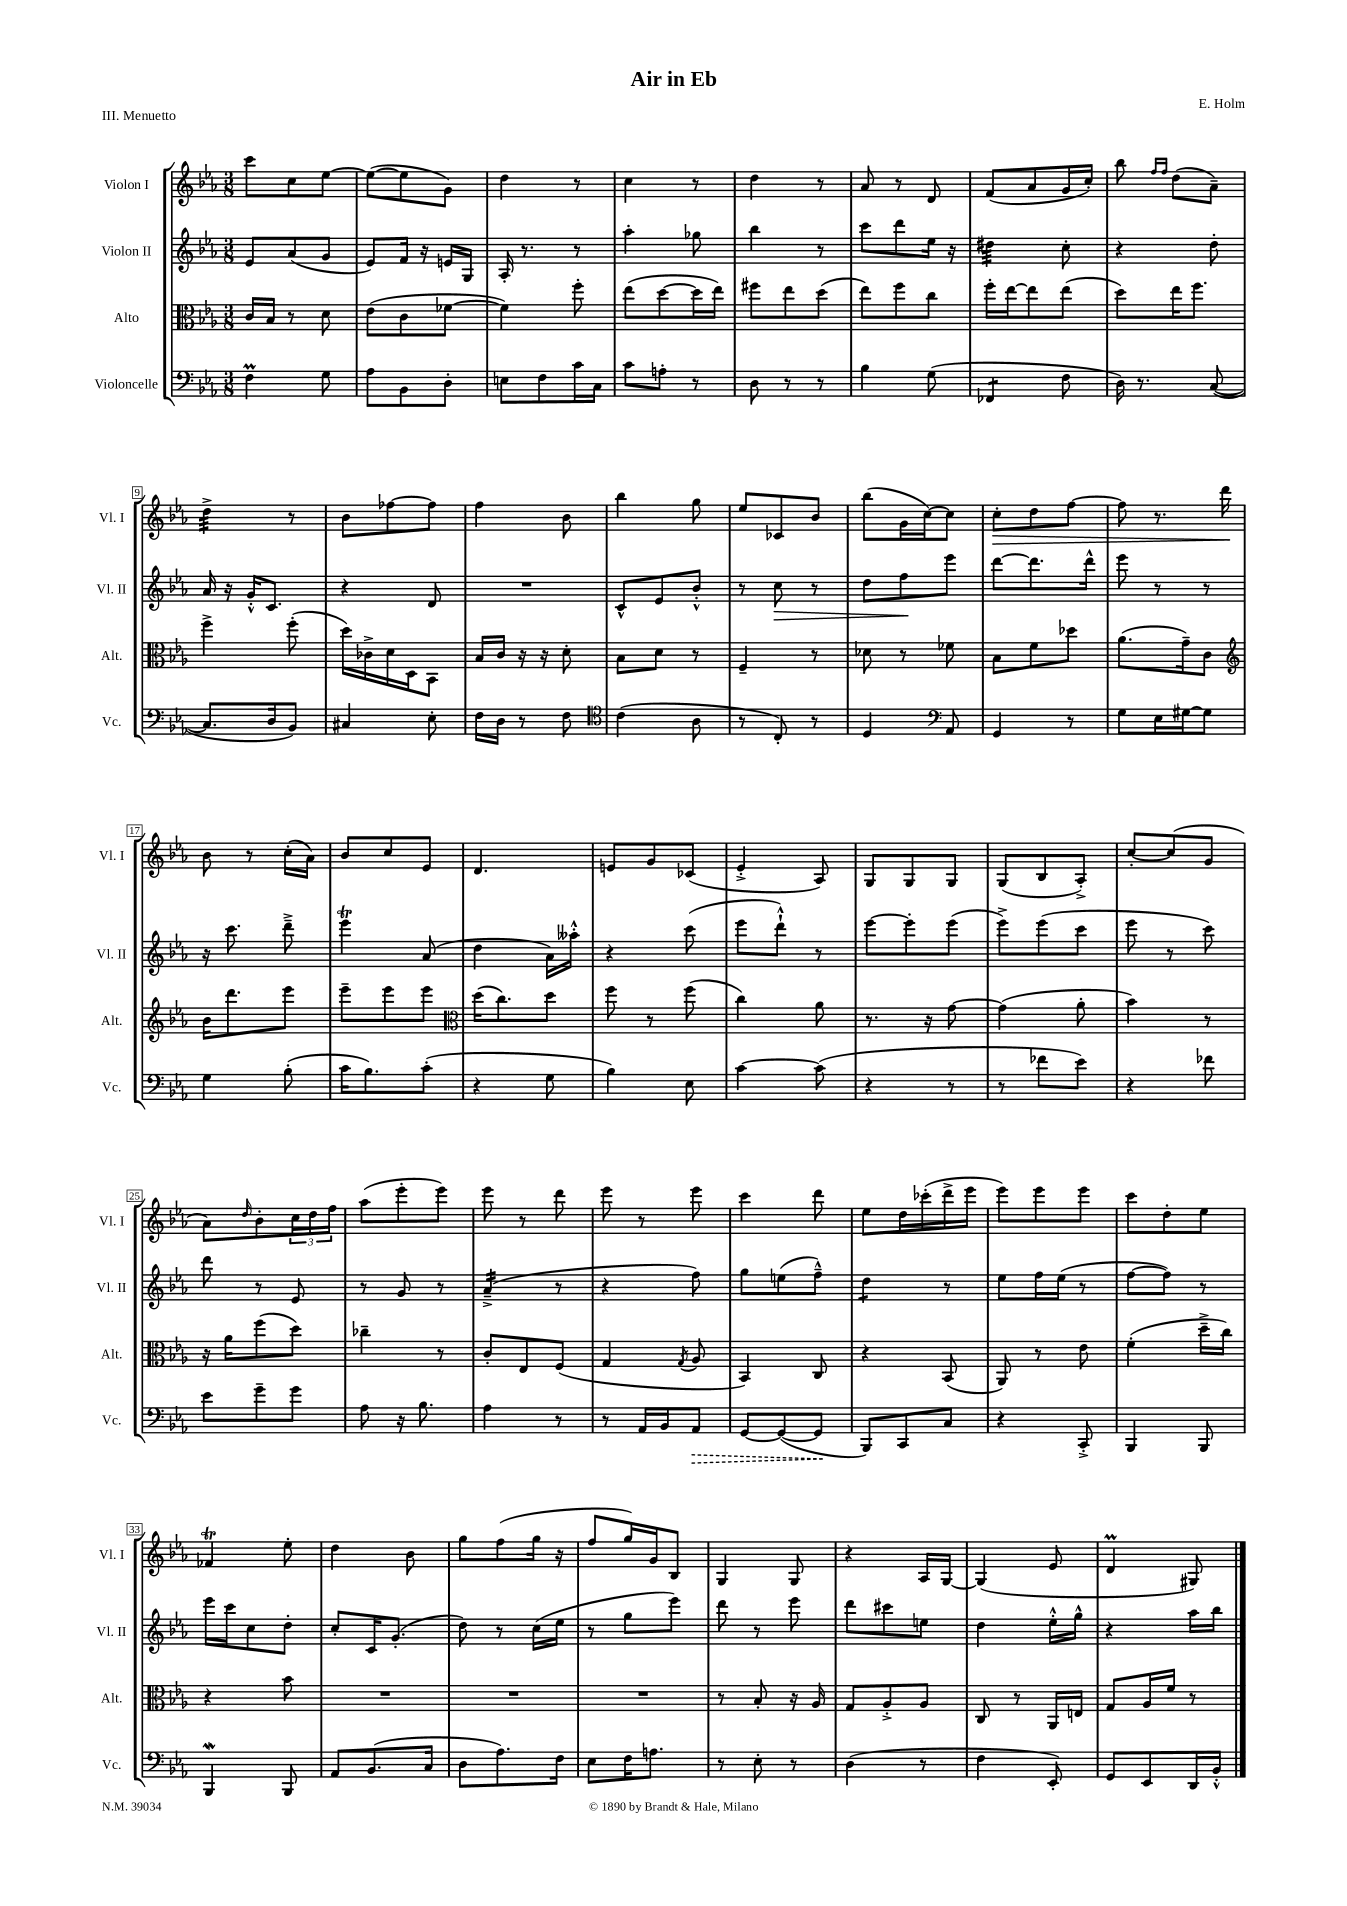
\header { title = "Air in Eb" composer = "E. Holm" piece = "III. Menuetto" }
<<
\new StaffGroup <<
\new Staff = "s0" \with { instrumentName = "Violon I" shortInstrumentName = "Vl. I" } {
    \clef treble \key ees \major \numericTimeSignature \time 3/8
    c'''8 c''8 ees''8~ |
    ees''8~( ees''8 g'8) |
    d''4 r8 |
    c''4 r8 |
    d''4 r8 |
    aes'8 r8 d'8 |
    f'8( aes'8 g'16 c''16-.) |
    bes''8 \grace { f''16 f''16 } d''8( aes'8--) |
    d''4:32-> r8 |
    bes'8 fes''8~ fes''8 |
    f''4 bes'8 |
    bes''4 g''8 |
    ees''8 ces'8 bes'8 |
    bes''8( g'16 c''16~) c''8 |
    c''8-.\> d''8 f''8~ |
    f''8 r8. d'''16\! |
    bes'8 r8 c''16-.( aes'16) |
    bes'8 c''8 ees'8 |
    d'4. |
    e'8 g'8 ces'8( |
    ees'4-.-> aes8) |
    g8 g8 g8 |
    g8( bes8 aes8-.->) |
    c''8~-. c''8( g'8 |
    aes'8) \grace { d''16 } bes'8-. \tuplet 3/2 { c''16 d''16 f''16 } |
    aes''8( ees'''8-. ees'''8) |
    ees'''8 r8 d'''8 |
    ees'''8 r8 ees'''8 |
    c'''4 d'''8 |
    ees''8 d''16 ces'''16-.( d'''16-> ees'''16 |
    ees'''8) ees'''8 ees'''8 |
    c'''8 d''8-. ees''8 |
    fes'4\trill ees''8-. |
    d''4 bes'8 |
    g''8 f''8( g''16 r16 |
    f''8 g''16) g'16 bes8 |
    g4 g8 |
    r4 aes16 g16~ |
    g4( ees'8 |
    d'4\prall gis8) \bar "|." |
}
\new Staff = "s1" \with { instrumentName = "Violon II" shortInstrumentName = "Vl. II" } {
    \clef treble \key ees \major \numericTimeSignature \time 3/8
    ees'8 aes'8( g'8 |
    ees'8) f'16 r16 e'16 g16 |
    aes16-. r8. r8 |
    aes''4-. ges''8 |
    bes''4 r8 |
    c'''8 d'''8 ees''16 r16 |
    dis''4:32 c''8-. |
    r4 d''8-. |
    aes'16 r16 g'16-.-^ c'8. |
    r4 d'8 |
    R4. |
    c'8-^ ees'8 bes'8-.-^ |
    r8 c''8\> r8 |
    d''8 f''8\! ees'''8 |
    d'''8~ d'''8. d'''16-^ |
    ees'''8 r8 r8 |
    r16 c'''8. d'''8---> |
    ees'''4\trill aes'8( |
    d''4 aes'16) aeses''16-.-^ |
    r4 c'''8( |
    ees'''8 d'''8-!-^) r8 |
    ees'''8~ ees'''8-. ees'''8( |
    ees'''8->) ees'''8( c'''8 |
    ees'''8 r8 c'''8) |
    d'''8 r8 ees'8 |
    r8 g'8 r8 |
    aes'4:16--->( r8 |
    r4 f''8) |
    g''8 e''8( f''8---^) |
    d''4:8 r8 |
    ees''8 f''16 ees''16( r8 |
    f''8~ f''8) r8 |
    ees'''16 c'''16 c''8 d''8-. |
    c''8-. c'16 g'8.-.( |
    d''8) r8 c''16( ees''16 |
    r8 g''8 ees'''8) |
    d'''8 r8 ees'''8 |
    d'''8 cis'''8 e''8 |
    d''4 ees''16-.-^ g''16-^ |
    r4 aes''16 bes''16 \bar "|." |
}
\new Staff = "s2" \with { instrumentName = "Alto" shortInstrumentName = "Alt." } {
    \clef alto \key ees \major \numericTimeSignature \time 3/8
    c'16 bes16 r8 d'8 |
    ees'8( c'8 fes'8~ |
    fes'4) f''8-. |
    ees''8( d''8~ d''16 ees''16) |
    fis''8 ees''8 d''8( |
    ees''8) f''8 c''8 |
    f''16-. ees''16~ ees''8 ees''8( |
    d''8) ees''16 f''8. |
    f''4-> f''8-.( |
    d''16) ces'16-> d'16 d16 bes,8 |
    bes16 c'16 r16 r16 d'8-. |
    bes8 d'8 r8 |
    f4-- r8 |
    des'8 r8 fes'8 |
    bes8 f'8 des''8 |
    aes'8.( g'16--) c'8 |
    \clef treble bes'16 d'''8. ees'''8 |
    ees'''8-- ees'''8 ees'''8 |
    \clef alto d''16( c''8.) d''8 |
    f''8 r8 f''8( |
    c''4) aes'8 |
    r8. r16 g'8~ |
    g'4( aes'8-. |
    bes'4) r8 |
    r16 aes'16 f''8( d''8) |
    ces''4-- r8 |
    c'8-. ees8 f8( |
    g4 \acciaccatura { g8 } aes8 |
    bes,4) c8 |
    r4 bes,8( |
    aes,8) r8 ees'8 |
    f'4-.( d''16---> c''16) |
    r4 bes'8 |
    R4. |
    R4. |
    R4. |
    r8 bes8-. r16 aes16 |
    g8 aes8-.-> aes8 |
    c8 r8 aes,16 e16 |
    g8 aes16 f'16 r8 \bar "|." |
}
\new Staff = "s3" \with { instrumentName = "Violoncelle" shortInstrumentName = "Vc." } {
    \clef bass \key ees \major \numericTimeSignature \time 3/8
    f4\prall g8 |
    aes8 bes,8 d8-. |
    e8 f8 c'16 c16 |
    c'8 a8-. r8 |
    d8 r8 r8 |
    bes4 g8( |
    fes,4:8 f8 |
    d16) r8. c8~( |
    c8. d16 bes,8) |
    cis4 ees8-. |
    f16 d16 r8 f8 |
    \clef tenor c'4( aes8 |
    r8 c8-.) r8 |
    d4 \clef bass aes,8 |
    g,4 r8 |
    g8 ees16 gis16~ gis8 |
    g4 bes8-.( |
    c'16 bes8.) c'8-.( |
    r4 g8 |
    bes4) ees8 |
    c'4~ c'8( |
    r4 r8 |
    r8 fes'8 ees'8) |
    r4 fes'8 |
    ees'8 g'8-- g'8 |
    aes8 r16 bes8. |
    aes4 r8 |
    r8 aes,16 bes,16 \once \override Hairpin.style = #'dashed-line aes,8\> |
    g,8~ g,8~( g,8\! |
    bes,,8) c,8 c8 |
    r4 c,8-.-> |
    bes,,4 bes,,8 |
    bes,,4\mordent bes,,8 |
    aes,8 bes,8.( c16 |
    d8 aes8.) f16 |
    ees8 f16 a8. |
    r8 ees8-. r8 |
    d4( r8 |
    f4 ees,8-.) |
    g,8 ees,8 d,16 bes,16-.-^ \bar "|." |
}
>>
>>
\layout { \context { \Score \override BarNumber.stencil = #(make-stencil-boxer 0.1 0.3 ly:text-interface::print) } }
